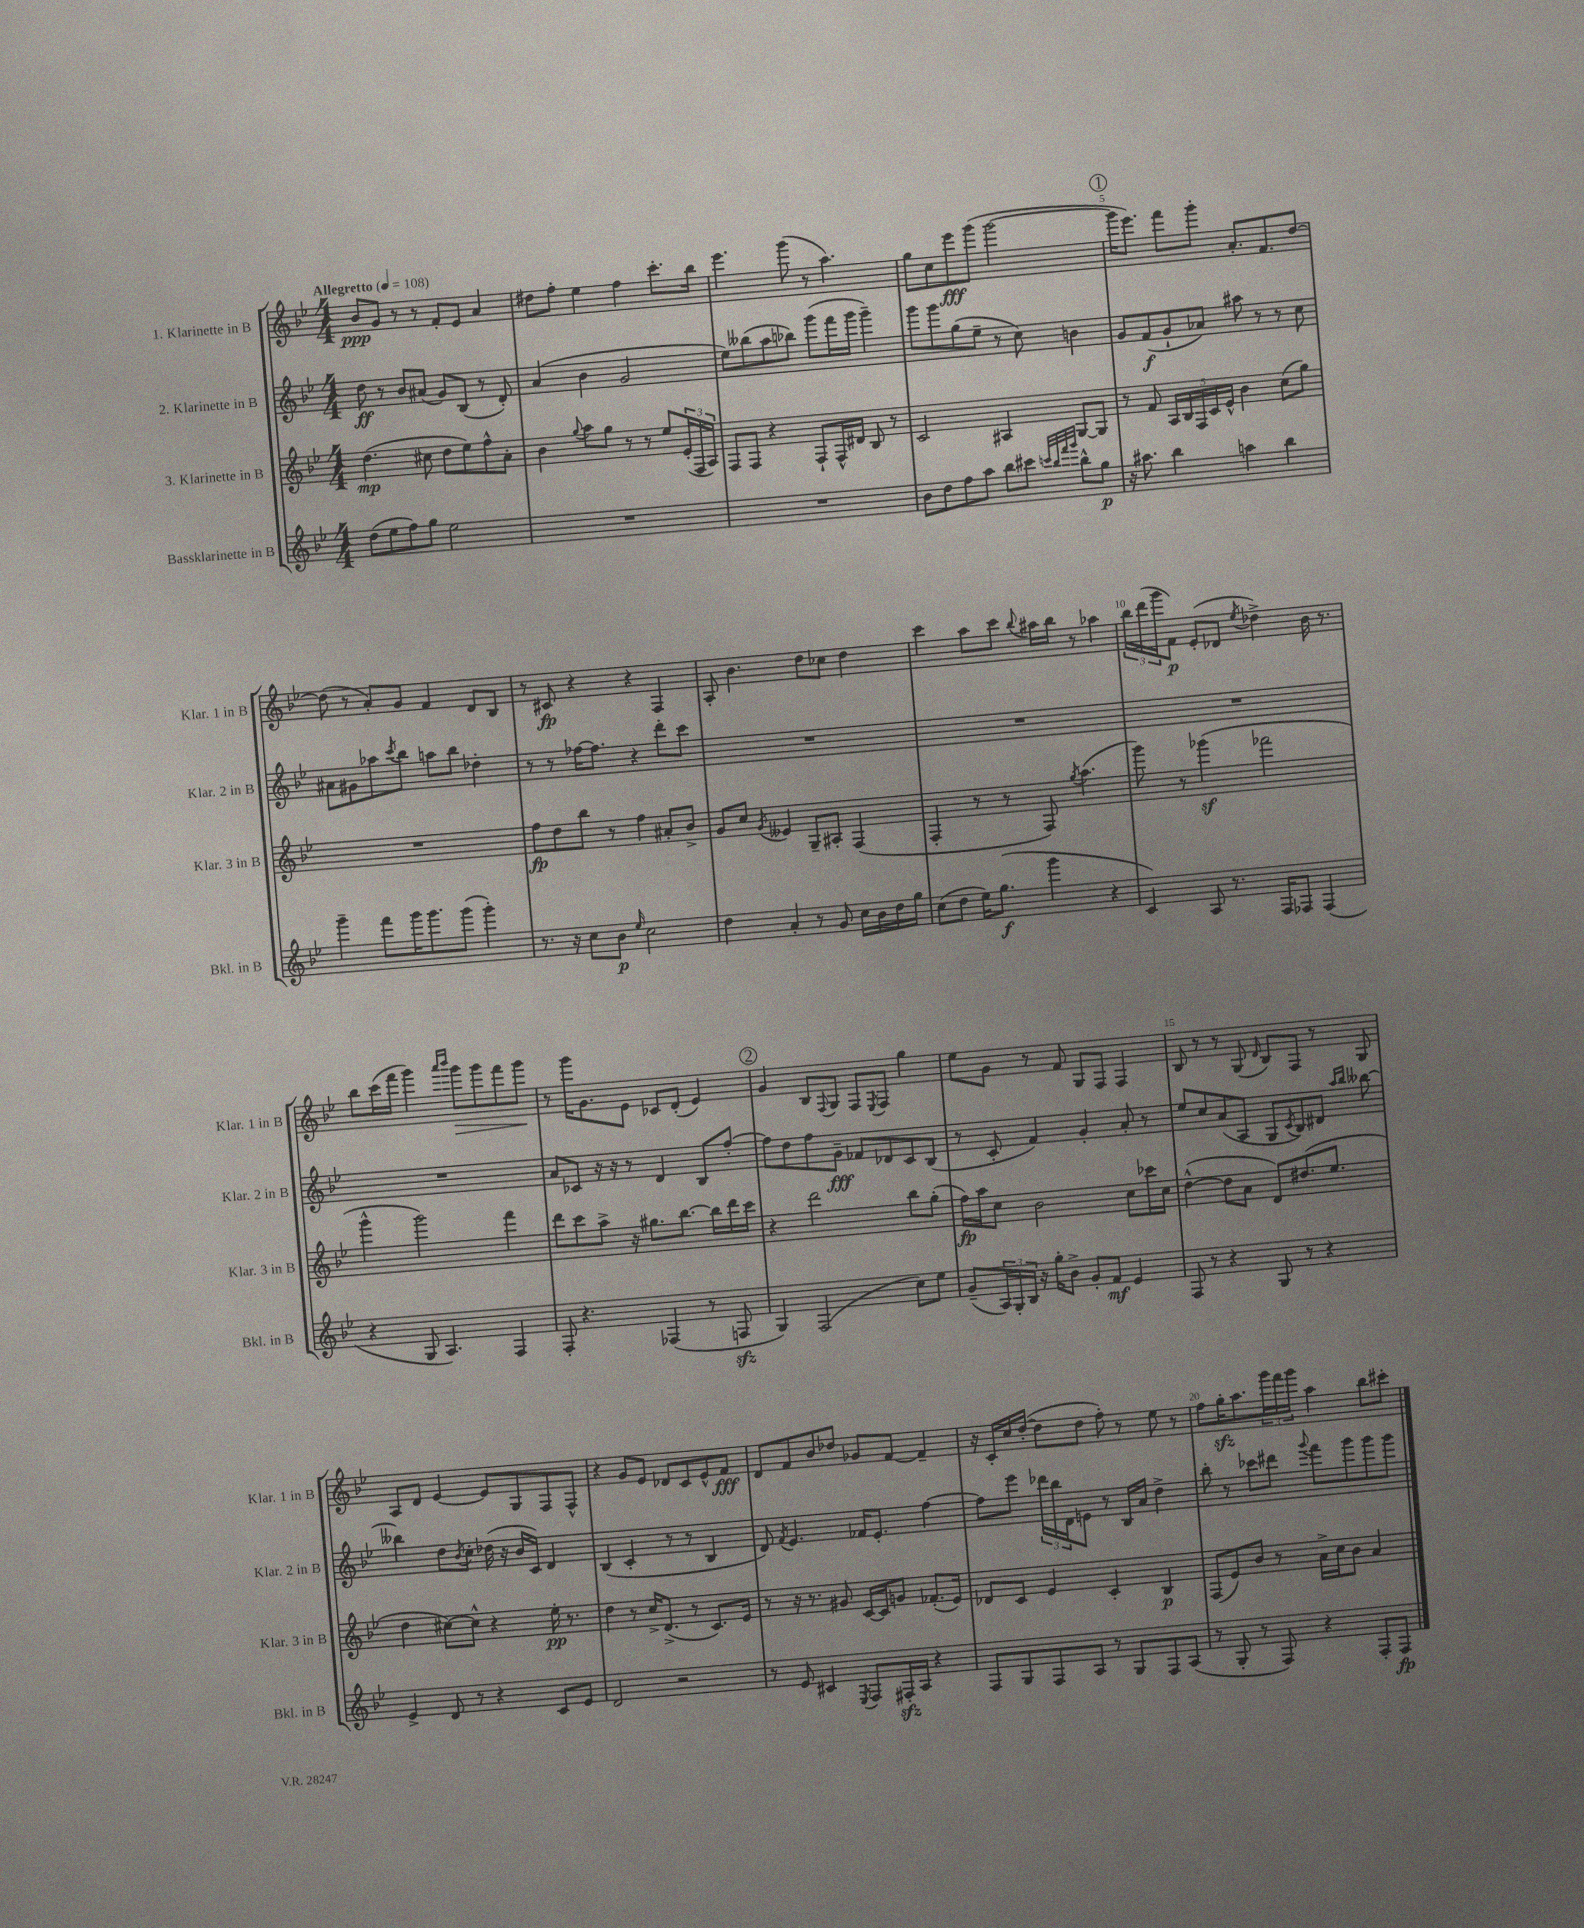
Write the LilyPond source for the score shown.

<<
\new StaffGroup <<
\new Staff = "s0" \with { instrumentName = "1. Klarinette in B" shortInstrumentName = "Klar. 1 in B" } {
    \clef treble \key bes \major \numericTimeSignature \time 4/4 \tempo "Allegretto" 4 = 108
    bes'8\ppp g'8 r8 r8 f'8-. ees'8 a'4 |
    dis''8 f''8-. ees''4 f''4 c'''8.-. bes''16 |
    ees'''4. g'''8( r8 a''4.) |
    g''8 c''8 ees'''8\fff g'''8( g'''2~ |
    \mark \markup { \circle "1" } g'''16 ees'''8.) f'''8 g'''8-. a'8.-. f'8. d''8~ |
    d''8( r8 a'8-.) g'8 f'4 d'8 bes8 |
    r8 cis'8\fp r4 r4 f4 |
    a8-. bes'4. d''8 ces''8 d''4 |
    c'''4 a''8 c'''8 \appoggiatura { bes''8 } ais''16 bes''16 r8 aes''4 |
    \tuplet 3/2 { bes''16 d'''16( g'''16 } f'8\p) ees'8-.( des'8 \acciaccatura { ees''8 } des''4->) bes'16 r8. |
    bes''8 c'''16( f'''16 g'''4) \grace { a'''16 bes'''16 } g'''8\> g'''8 f'''8 g'''8\! |
    r8 g'''16 g'8. ees'8 ces'8 d'8-.( ees'4) |
    \mark \markup { \circle "2" } g'4 bes8 \appoggiatura { f8 } g8 f8 \acciaccatura { ees8 } f8 g''4 |
    ees''8 g'8 r8 f'8 g8 f8 f4 |
    bes8 r8 r8 g8( \grace { d'16 } bes8) f8 r8 g8 |
    a8 d'8 ees'4~ ees'8 g8 f8 f8-^ |
    r4 g'8 ees'8 des'8 c'8 ees'8-^ f'8\fff |
    d'8 f'8 bes'8 des''8 ges'8 f'8~ f'4-- |
    r16 c'16-. c''16 d''16~-.( d''8 d''8 f''8-.) r8 ees''8 r8 |
    f''8 g''16-.\sfz a''8. \tuplet 3/2 { g'''16 f'''16 g'''16 } a''4 bes''8 cis'''8-. \bar "|." |
}
\new Staff = "s1" \with { instrumentName = "2. Klarinette in B" shortInstrumentName = "Klar. 2 in B" } {
    \clef treble \key bes \major \numericTimeSignature \time 4/4
    d''8\ff r8 bes'8 ais'8( g'8) bes8( r8 d'8-.) |
    a'4( bes'4 g'2 |
    ees''8) beses''8( a''8 bes''8) g'''8( f'''16 g'''16 g'''4--) |
    g'''8 g'''8 g''8( ees''8-- r8 c''8) b'4 |
    \mark \markup { \circle "1" } g'8 f'8\f( g'8-! aes'8) ais''8 r8 r8 c''8 |
    ais'8 gis'8 aes''8 \acciaccatura { c'''8 } bes''8 a''8 bes''8 des''4-. |
    r8 r8 fes''16~ fes''8. r4 d'''8-. c'''8 |
    R1 |
    R1 |
    R1 |
    R1 |
    a'8 ces'8 r16 r16 r8 d'4 bes8 f''8~-. |
    \mark \markup { \circle "2" } f''8 d''8 f''8 g'8--\fff fes'8 des'8 c'8 bes8( |
    r8 c'8-. f'4) g'4-. a'8-. r8 |
    ees''8 c''8 a'8( a8 g8 \acciaccatura { c'8 } bes8) dis'8 \grace { a''16 bes''16 } beses''8~ |
    beses''4 d''8 \acciaccatura { bes'8 } c''8-. des''16( r16 bes'16 c'16) d'4 |
    bes4( c'4-. r8 r8 bes4 |
    d'8) \acciaccatura { f'8 } ees'4. fes'16 ees'8.-. f''4~ |
    f''8 ees'''8 \tuplet 3/2 { des'''16 bes''16 d'16 } e'8 r8 bes16 a'16 d''4-> |
    bes''8-. r8 ces'''8 dis'''8 \appoggiatura { g'''8 } f'''8 g'''8 g'''8 g'''8 \bar "|." |
}
\new Staff = "s2" \with { instrumentName = "3. Klarinette in B" shortInstrumentName = "Klar. 3 in B" } {
    \clef treble \key bes \major \numericTimeSignature \time 4/4
    d''4.\mp( cis''8 d''8 ees''8) f''8-^ a'8-. |
    bes'4 \appoggiatura { g''8 } a''8 g''8 r8 r8 ees''8 \tuplet 3/2 { ees'16-.( f16 a16) } |
    f8 f8 r4 f8-! f16-^ dis'16 bes8 r8 |
    c'2 ais4 g8~ g8 |
    \mark \markup { \circle "1" } r8 f'8 \tuplet 5/4 { a16 bes16 f16 c'16 ees'16-^ } bes'4 c''8( g''8) |
    R1 |
    f''8\fp d''8 bes''8 r8 f''4 ais'8-. bes'8-> |
    g'8 c''8 \acciaccatura { g'8 } eeses'4 g8-- ais8-. f4( |
    f4-. r8 r8 f8) \acciaccatura { g''8 } a''4.( |
    g'''8) r8 ges'''4\sf( fes'''2 |
    g'''4-^ g'''2) f'''4 |
    d'''8 c'''8 a''8-> r16 gis''8. bes''8.~ bes''16 d'''16 c'''16 |
    \mark \markup { \circle "2" } r4 d'''2 bes''8 g''8-.( |
    f''16\fp) a''16 c''8 bes'2 c''8 ces'''16 c''16 |
    d''4~-^( d''8 a'8 d'8) dis''8.( ees''8. |
    d''4 cis''8~) cis''8-^ r4 ees''16-.\pp r8. |
    d''4 r8 c''16-> d'8.->( r8 c'8.) ees'16 |
    r8 r16 r8. gis'8 c'16~ c'16 g'8 fes'8.-.( ees'16) |
    des'8 c'8 ees'4 c'4-. bes4\p |
    f8( ees'8) bes'8 r8 a'16-> c''16 bes'8 a'4 \bar "|." |
}
\new Staff = "s3" \with { instrumentName = "Bassklarinette in B" shortInstrumentName = "Bkl. in B" } {
    \clef treble \key bes \major \numericTimeSignature \time 4/4
    d''8( ees''8 f''8) g''8 ees''2 |
    R1 |
    R1 |
    bes'8 d''8 f''8 a''8 bes''8 cis'''8 \grace { c'''32 bes''32 f'''32 g'''32 } bes''8-^ g''8\p |
    \mark \markup { \circle "1" } r16 ais''8. bes''4 a''4 bes''4 |
    g'''4-- f'''8 g'''16 g'''8. g'''8( g'''4-.) |
    r8. r16 c''8 bes'8\p \grace { ees''16 } c''2 |
    d''4 a'4-. r8 g'8 c''16 bes'16 d''16 g''16 |
    c''8( d''8 ees''16) g''8.\f( g'''4 r4 |
    c'4) a8 r8. f16 fes8 fes4( |
    r4 g8 a4.) f4 |
    f8-. r4. fes4( r8 f8\sfz |
    \mark \markup { \circle "2" } g4) f2( c''8) ees''8 |
    g'8--( \tuplet 3/2 { a16) g16-. bes16 } r16 g''16-. bes'8-> g'8-. f'8\mf ees'4 |
    f8 r8 r4 g8 r8 r4 |
    ees'4-> d'8 r8 r4 c'8 ees'8 |
    d'2 r2 |
    r8 ees'8 cis'4 \acciaccatura { ees8 } f8 fis16-.\sfz a16 r4 |
    f8 g8 f8 a8 r8 g8 f8 a8( |
    r8 g8-. r8 f8) r4 f8-. f8\fp \bar "|." |
}
>>
>>
\layout { \context { \Score \override BarNumber.break-visibility = ##(#f #t #t) barNumberVisibility = #(every-nth-bar-number-visible 5) } }
